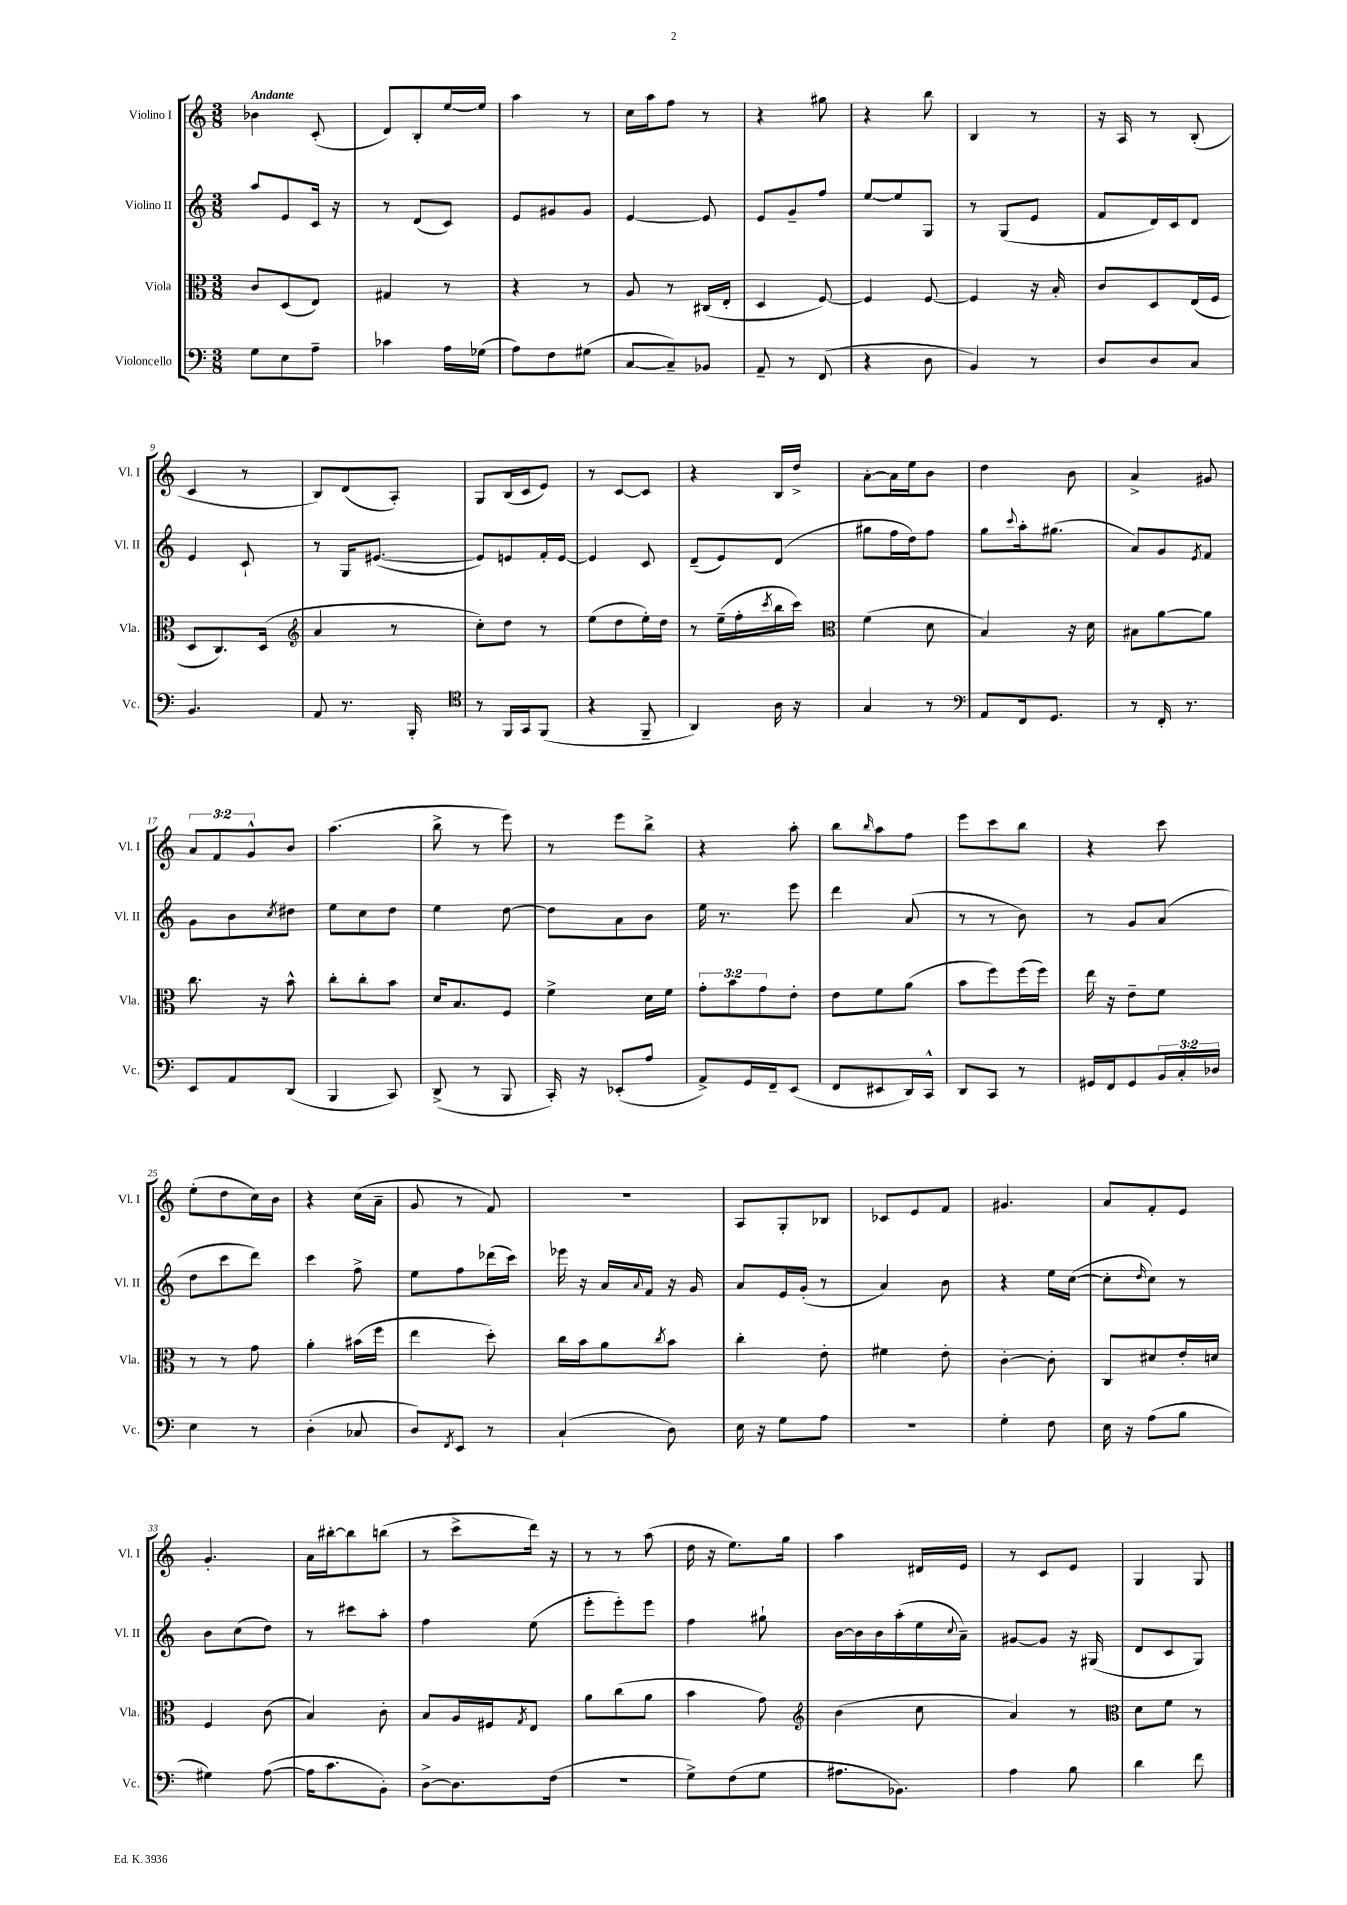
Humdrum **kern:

**kern	**kern	**kern	**kern
*staff4	*staff3	*staff2	*staff1
*clefF4	*clefC3	*clefG2	*clefG2
*k[]	*k[]	*k[]	*k[]
*M3/8	*M3/8	*M3/8	*M3/8
8G\L	8c/L	8aa/L	4b-\
8E\	(8D/	8e/	.
8A~\J	8E/J)	16c/Jk	(8c'/
.	.	16r	.
=	=	=	=
4c-\	4G#/	8r	8d/L)
.	.	(8d/L	8B'/
16A\LL	8r	8c/J)	[16ee/L
(16G-\JJ	.	.	16ee/]JJ
=	=	=	=
8A\L)	4r	8e/L	4aa\
8F\	.	8g#/	.
(8G#\J	8r	8g#/J	8r
=	=	=	=
[8C/L	8A/	[4e/	16cc\LL
.	.	.	16aa\J
8C~/])	8r	.	8ff\J
8BB-/J	(16C#/LL	8e/]	8r
.	16E'/JJ	.	.
=	=	=	=
8AA~/	4D/	8e/L	4r
8r	.	8g~/	.
(8FF/	[8F/)	8ff/J	8gg#\
=	=	=	=
4r	4F/]	[8ee/L	4r
.	.	8ee/]	.
8D\	[8F/	8G/J	8bb\
=	=	=	=
4BB/)	4F/]	8r	4B/
.	.	(8G/L	.
8r	16r	8e/J	8r
.	16B'/	.	.
=	=	=	=
8D/L	8c/L	8f/L	16r
.	.	.	16A/
8D/	8D/	16d/L)	8r
.	.	16c/J	.
8C/J	(16E/L	8d/J	(8B'/
.	16F/JJ	.	.
=	=	=	=
4.BB/	8D/L	4e/	4c/
.	8.C/)	.	.
.	.	8c`/	8r
.	(16D/Jk	.	.
=	=	=	=
*	*clefG2	*	*
8AA/	4a/	8r	8B/L)
8.r	.	16G/LK	(8d/
.	.	([8.e#/J	.
.	8r	.	8A'/J)
16BBB'/	.	.	.
=	=	=	=
*clefC4	*	*	*
8r	8cc'\L)	8e#/]L)	8G/L
16FF/LL	8dd\J	8e/	(16B/L
16GG/J	.	.	16c/J
(8FF/J	8r	16f'/L	8e/J)
.	.	[16e/JJ	.
=	=	=	=
4r	(8ee\L	4e/]	8r
.	8dd\	.	[8c/L
8FF~/	16ee'\L)	8c/	8c/]J
.	16dd\JJ	.	.
=	=	=	=
4AA/)	8r	(8d~/L	4r
.	(16ee~\LL	8e/)	.
.	16ff'\	.	.
.	8qccc/	.	.
16A\	16bb\	(8d/J	16B/LL
16r	16ccc\JJ)	.	16dd^/JJ
=	=	=	=
*	*clefC3	*	*
4G/	(4f\	8gg#\L	[8a'\L
.	.	16ff\L	16a\]L
.	.	16dd\J)	16ee\J
8r	8d\	8ff\J	8b\J
=	=	=	=
*clefF4	*	*	*
8AA/L	4B/)	8gg\L	4dd\
.	.	8qqccc/	.
16FF/k	.	16aa'\k	.
8.GG/J	.	(8.gg#\J	.
.	16r	.	8b\
.	16d\	.	.
=	=	=	=
8r	8B#\L	8a/L)	4a^/
16FF'/	[8a\	8g/	.
8.r	.	.	.
.	.	8qe/	.
.	8a\]J	8f/J	8g#/
=	=	=	=
8EE/L	8.cc\	8g\L	12a/L
.	.	.	12f/
8AA/	.	8b\	.
.	.	.	12g^^/
.	16r	.	.
.	.	8qcc/	.
(8DD/J	8b^^\	8dd#\J	8b/J
=	=	=	=
4BBB/	8cc'\L	8ee\L	(4.aa\
.	8cc'\	8cc\	.
8CC/)	8b\J	8dd\J	.
=	=	=	=
(8DD^/	16d/LK	4ee\	8bb^\
.	8.B/	.	.
8r	.	.	8r
8BBB/	8F/J	[8dd\	8eee\)
=	=	=	=
16CC'/)	4f^\	8dd\]L	8r
16r	.	.	.
(8EE-'/L	.	8a\	8eee\L
8A/J	16d\LL	8b\J	8bb^\J
.	16f\JJ	.	.
=	=	=	=
8AA^/L)	12g'\L	16ee\	4r
.	.	8.r	.
.	12b\	.	.
16GG/L	.	.	.
.	12g\	.	.
16FF~/J	.	.	.
(8EE/J	8e'\J	8eee\	8aa'\
=	=	=	=
8FF/L	8e\L	4ddd\	8bb\L
.	.	.	16qqbb/
8EE#/	8f\	.	8aa\
16DD/L)	(8a\J	(8a/	8ff\J
16CC^^/JJ	.	.	.
=	=	=	=
8DD/L	8b\L	8r	8eee\L
8CC/J	8ff\)	8r	8ccc\
8r	(16ff\L	8b\)	8bb\J
.	16ff\JJ)	.	.
=	=	=	=
16GG#/LL	16ee\	8r	4r
16FF/J	16r	.	.
8GG#/	8e~\L	8g/L	.
24BB/L	8f\J	(8a/J	8ccc\
24C'/	.	.	.
24D-/JJ	.	.	.
=	=	=	=
4E\	8r	8dd\L	(8ee'\L
.	8r	8ccc\	8dd\
8r	8g\	8ddd\J)	16cc\L)
.	.	.	16b\JJ
=	=	=	=
(4D'\	4a'\	4ccc\	4r
8C-/	(16b#\LL	8ff^\	(16cc\LL
.	16ff\JJ	.	16a~\JJ
=	=	=	=
8D/L)	4ee\	8ee\L	8g/
8qFF/	.	.	.
8EE/J	.	8ff\	8r
8r	8dd'\)	(16ddd-\L	8f/)
.	.	16ccc\JJ)	.
=	=	=	=
(4C`/	16cc\LL	16eee-\	4.r
.	16b\J	16r	.
.	8a\	16a/LL	.
.	.	8qqa/	.
.	.	16f/JJ	.
.	8qcc/	.	.
8D\)	8b\J	16r	.
.	.	16g/	.
=	=	=	=
16E\	4cc'\	8a/L	8A/L
16r	.	.	.
8G\L	.	16e/L	8G'/
.	.	(16g'/JJ	.
8A\J	8e'\	8r	8B-/J
=	=	=	=
4.r	4f#\	4a/)	8c-/L
.	.	.	8e/
.	8e'\	8b\	8f/J
=	=	=	=
4G'\	[4c'\	4r	4.g#/
8F\	8c'\]	16ee\LL	.
.	.	([16cc\JJ	.
=	=	=	=
16E\	8C/L	8cc'\]L	8a/L
16r	.	.	.
.	.	16qqdd/	.
(8A\L	8d#/	8cc\J)	8f'/
8B\J	16e'/L	8r	8e/J
.	16d/JJ	.	.
=	=	=	=
4G#\)	4F/	8b\L	4.g'/
.	.	(8cc\	.
([8A\	(8c\	8dd\J)	.
=	=	=	=
16A\]LK	4B/)	8r	16a\LL
8.c\	.	.	[16bb#'\J
.	.	8ccc#\L	8bb#\]
8BB'\J)	8c'\	8aa'\J	(8bb\J
=	=	=	=
[8D^\L	8B/L	4ff\	8r
8.D\]	16A/L	.	8ccc^\L
.	16F#/J	.	.
.	8qG/	.	.
.	8E/J	(8ee\	16ddd\Jk)
(16F\Jk	.	.	16r
=	=	=	=
4.r	8a\L	8eee'\L	8r
.	(8cc\	8eee'\)	8r
.	8a\J	8eee\J	(8aa\
=	=	=	=
8G^\L)	4b\	4ff\	16dd\
.	.	.	16r
(8F\	.	.	8.ee\L)
8G\J	8g\)	8gg#`\	.
.	.	.	16gg\Jk
=	=	=	=
*	*clefG2	*	*
8.A#\L	(4b\	[16b\LL	4aa\
.	.	16b\]	.
.	.	16b\	.
8.BB-\J)	.	(16aa'\	.
.	8cc\	16ee\	16d#/LL
.	.	8qqcc/	.
.	.	16a~\JJ)	16e/JJ
=	=	=	=
4A\	4a/)	[8g#/L	8r
.	.	8g#/]J	8c/L
8B\	8r	16r	8e/J
.	.	(16G#/	.
=	=	=	=
*	*clefC3	*	*
4d\	8d\L	8d/L	4G/
.	8f\J	8c/	.
8f\	8r	8G/J)	8G/
==	==	==	==
*-	*-	*-	*-
